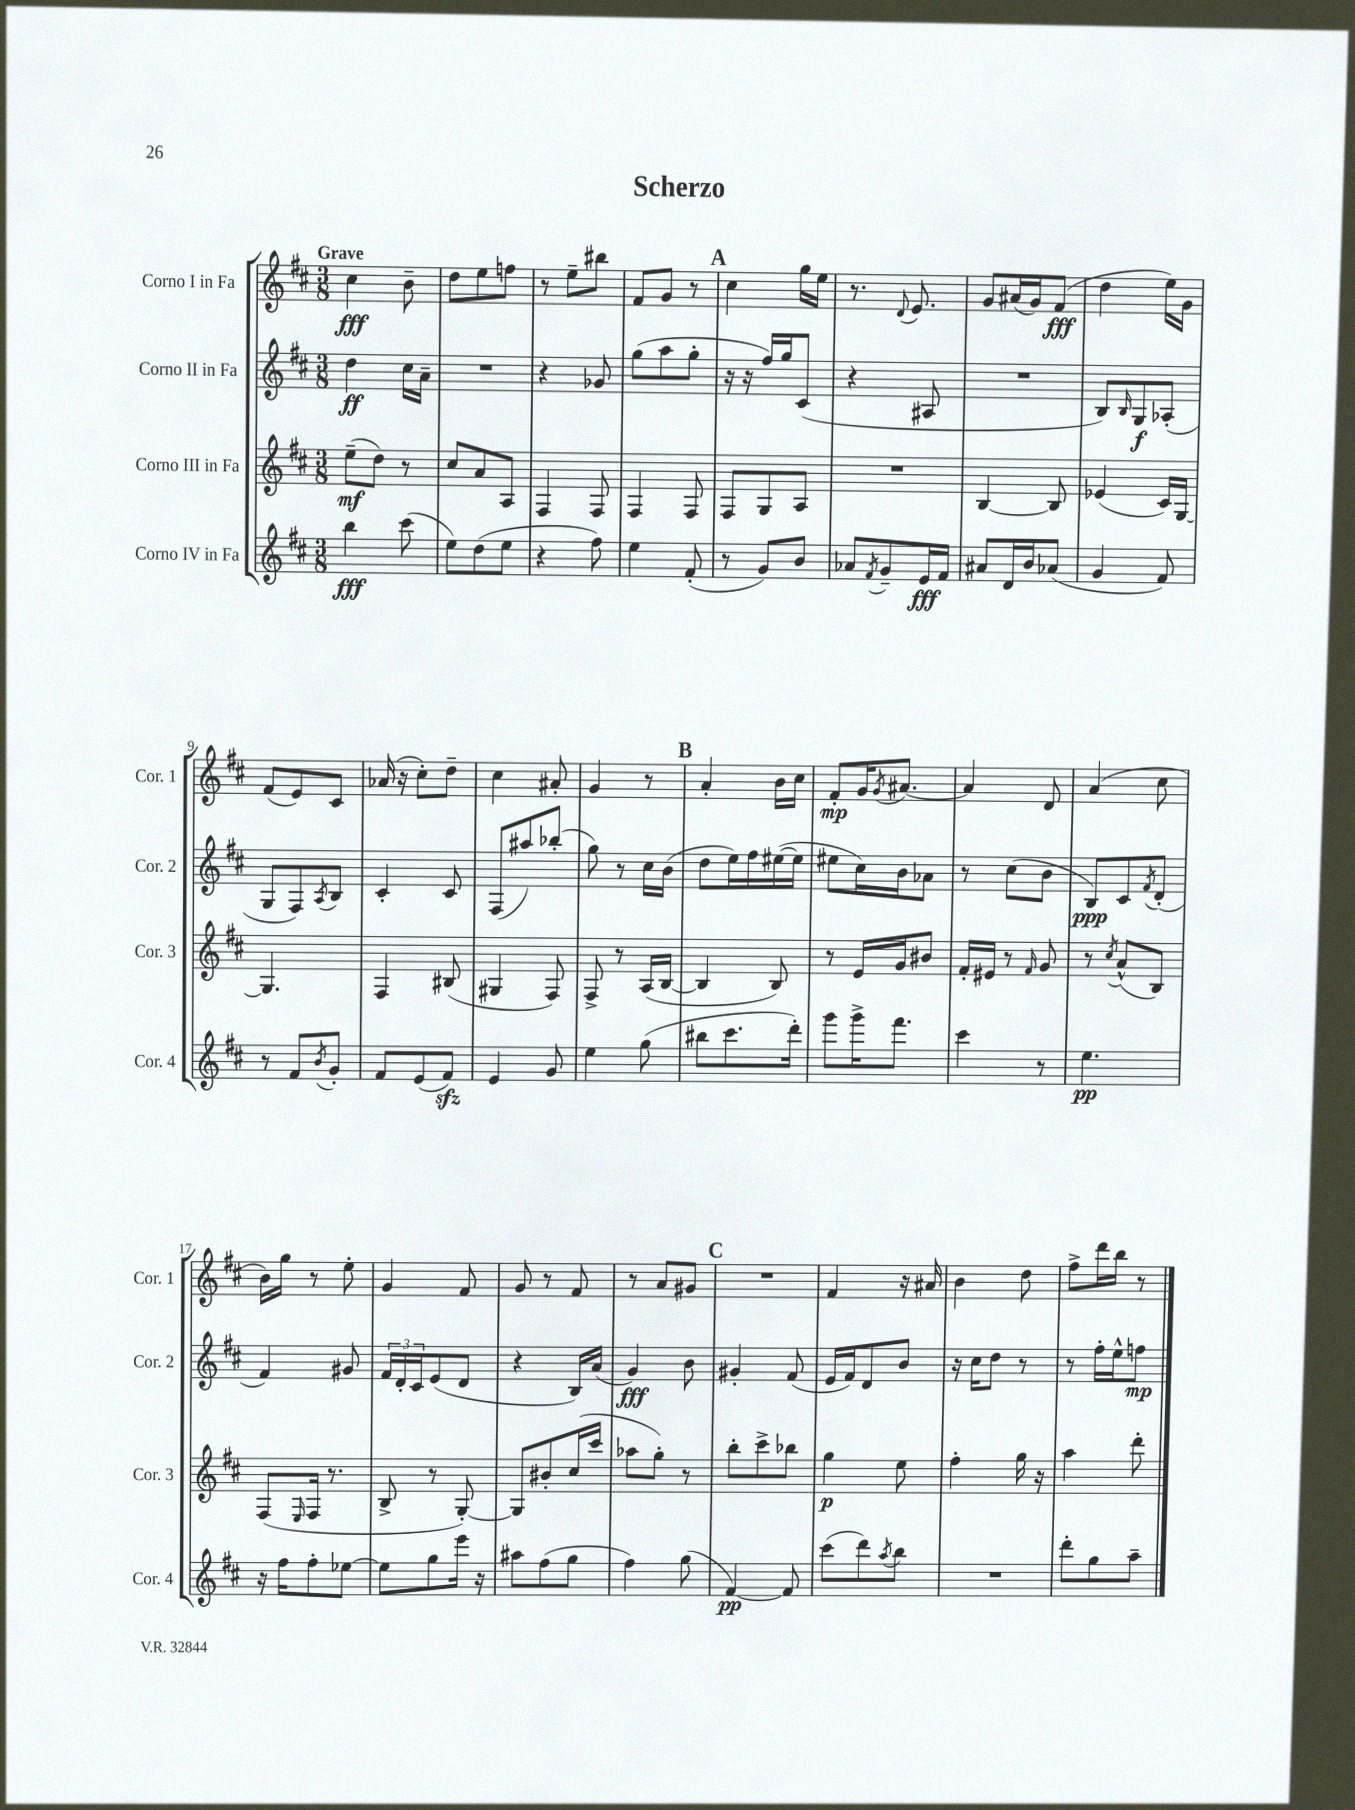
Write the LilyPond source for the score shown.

\header { title = "Scherzo" }
<<
\new StaffGroup <<
\new Staff = "s0" \with { instrumentName = "Corno I in Fa" shortInstrumentName = "Cor. 1" } {
    \clef treble \key d \major \numericTimeSignature \time 3/8 \tempo "Grave"
    cis''4\fff b'8-- |
    d''8 e''8 f''8 |
    r8 e''8-- bis''8 |
    fis'8 g'8 r8 |
    \mark \markup { \bold "A" } cis''4 g''16 e''16 |
    r8. \appoggiatura { d'8 } e'8. |
    g'8 ais'16( g'16) fis'8\fff( |
    d''4 e''16) g'16 |
    fis'8( e'8) cis'8 |
    aes'16( r16 cis''8-.) d''8-- |
    cis''4 ais'8-. |
    g'4 r8 |
    \mark \markup { \bold "B" } a'4-. b'16 cis''16 |
    fis'8-.\mp g'16 \acciaccatura { g'8 } ais'8.~ |
    ais'4 d'8 |
    a'4( cis''8 |
    b'16) g''16 r8 e''8-. |
    g'4 fis'8 |
    g'8 r8 fis'8 |
    r8 a'8 gis'8 |
    \mark \markup { \bold "C" } R4. |
    fis'4 r16 ais'16 |
    b'4 d''8 |
    fis''8-> d'''16 b''16 r8 \bar "|." |
}
\new Staff = "s1" \with { instrumentName = "Corno II in Fa" shortInstrumentName = "Cor. 2" } {
    \clef treble \key d \major \numericTimeSignature \time 3/8
    d''4\ff cis''16 a'16-- |
    R4. |
    r4 ges'8 |
    g''8( a''8 g''8-. |
    \mark \markup { \bold "A" } r16 r16 fis''16) g''16 cis'8( |
    r4 ais8 |
    R4. |
    b8) \grace { b16 } g8\f aes8-.( |
    g8 fis8) \acciaccatura { a8 } b8 |
    cis'4-. cis'8 |
    fis8( ais''8) bes''8-.( |
    g''8) r8 cis''16 b'16( |
    \mark \markup { \bold "B" } d''8 e''16) fis''16 eis''16~( eis''16 |
    eis''8 cis''16) b'16 aes'8 |
    r8 cis''8( b'8 |
    b8\ppp) cis'8 \acciaccatura { fis'8 } d'8-.( |
    fis'4) gis'8 |
    \tuplet 3/2 { fis'16 d'16-. cis'16 } e'8( d'8 |
    r4 b16) a'16( |
    g'4\fff) b'8 |
    \mark \markup { \bold "C" } gis'4-. fis'8( |
    e'16 fis'16) d'8 b'8 |
    r16 cis''16 d''8 r8 |
    r8 fis''16-. e''16-^ f''8\mp \bar "|." |
}
\new Staff = "s2" \with { instrumentName = "Corno III in Fa" shortInstrumentName = "Cor. 3" } {
    \clef treble \key d \major \numericTimeSignature \time 3/8
    e''8--\mf( d''8) r8 |
    cis''8 a'8 a8 |
    fis4 fis8 |
    fis4 fis8 |
    \mark \markup { \bold "A" } fis8 g8 a8 |
    R4. |
    b4~ b8 |
    ees'4( cis'16) g16~ |
    g4. |
    fis4 bis8( |
    gis4 fis8) |
    fis8-> r8 a16( b16~ |
    \mark \markup { \bold "B" } b4 b8) |
    r8 e'16 g'16 bis'8 |
    fis'16-. eis'16 r8 \grace { fis'16 } g'8 |
    r8 \acciaccatura { cis''8 } a'8-^( b8) |
    fis8( \grace { e16 } fis16 r8. |
    b8-> r8 g8~-.) |
    g8 bis'8-. cis''16( cis'''16 |
    aes''8 g''8-.) r8 |
    \mark \markup { \bold "C" } b''8-. cis'''8-> bes''8 |
    g''4\p e''8 |
    fis''4-. g''16 r16 |
    a''4 d'''8-. \bar "|." |
}
\new Staff = "s3" \with { instrumentName = "Corno IV in Fa" shortInstrumentName = "Cor. 4" } {
    \clef treble \key d \major \numericTimeSignature \time 3/8
    b''4\fff cis'''8( |
    e''8) d''8( e''8 |
    r4 fis''8) |
    e''4 fis'8-.( |
    \mark \markup { \bold "A" } r8 g'8) b'8 |
    aes'8 \acciaccatura { fis'8 } g'8-- e'16\fff fis'16 |
    ais'8 d'16 b'16 aes'8( |
    g'4 fis'8) |
    r8 fis'8 \acciaccatura { b'8 } g'8-. |
    fis'8 e'8( fis'8\sfz) |
    e'4 g'8 |
    e''4 g''8( |
    \mark \markup { \bold "B" } bis''8 cis'''8. d'''16-.) |
    g'''8 g'''16-> fis'''8. |
    cis'''4 r8 |
    e''4.\pp |
    r16 fis''16 fis''8-. ees''8~ |
    ees''8 g''8 e'''16 r16 |
    ais''8 fis''8( g''8 |
    fis''4) g''8( |
    \mark \markup { \bold "C" } fis'4~\pp) fis'8 |
    cis'''8( d'''8) \acciaccatura { a''8 } b''8 |
    R4. |
    d'''8-. g''8 a''8-- \bar "|." |
}
>>
>>
